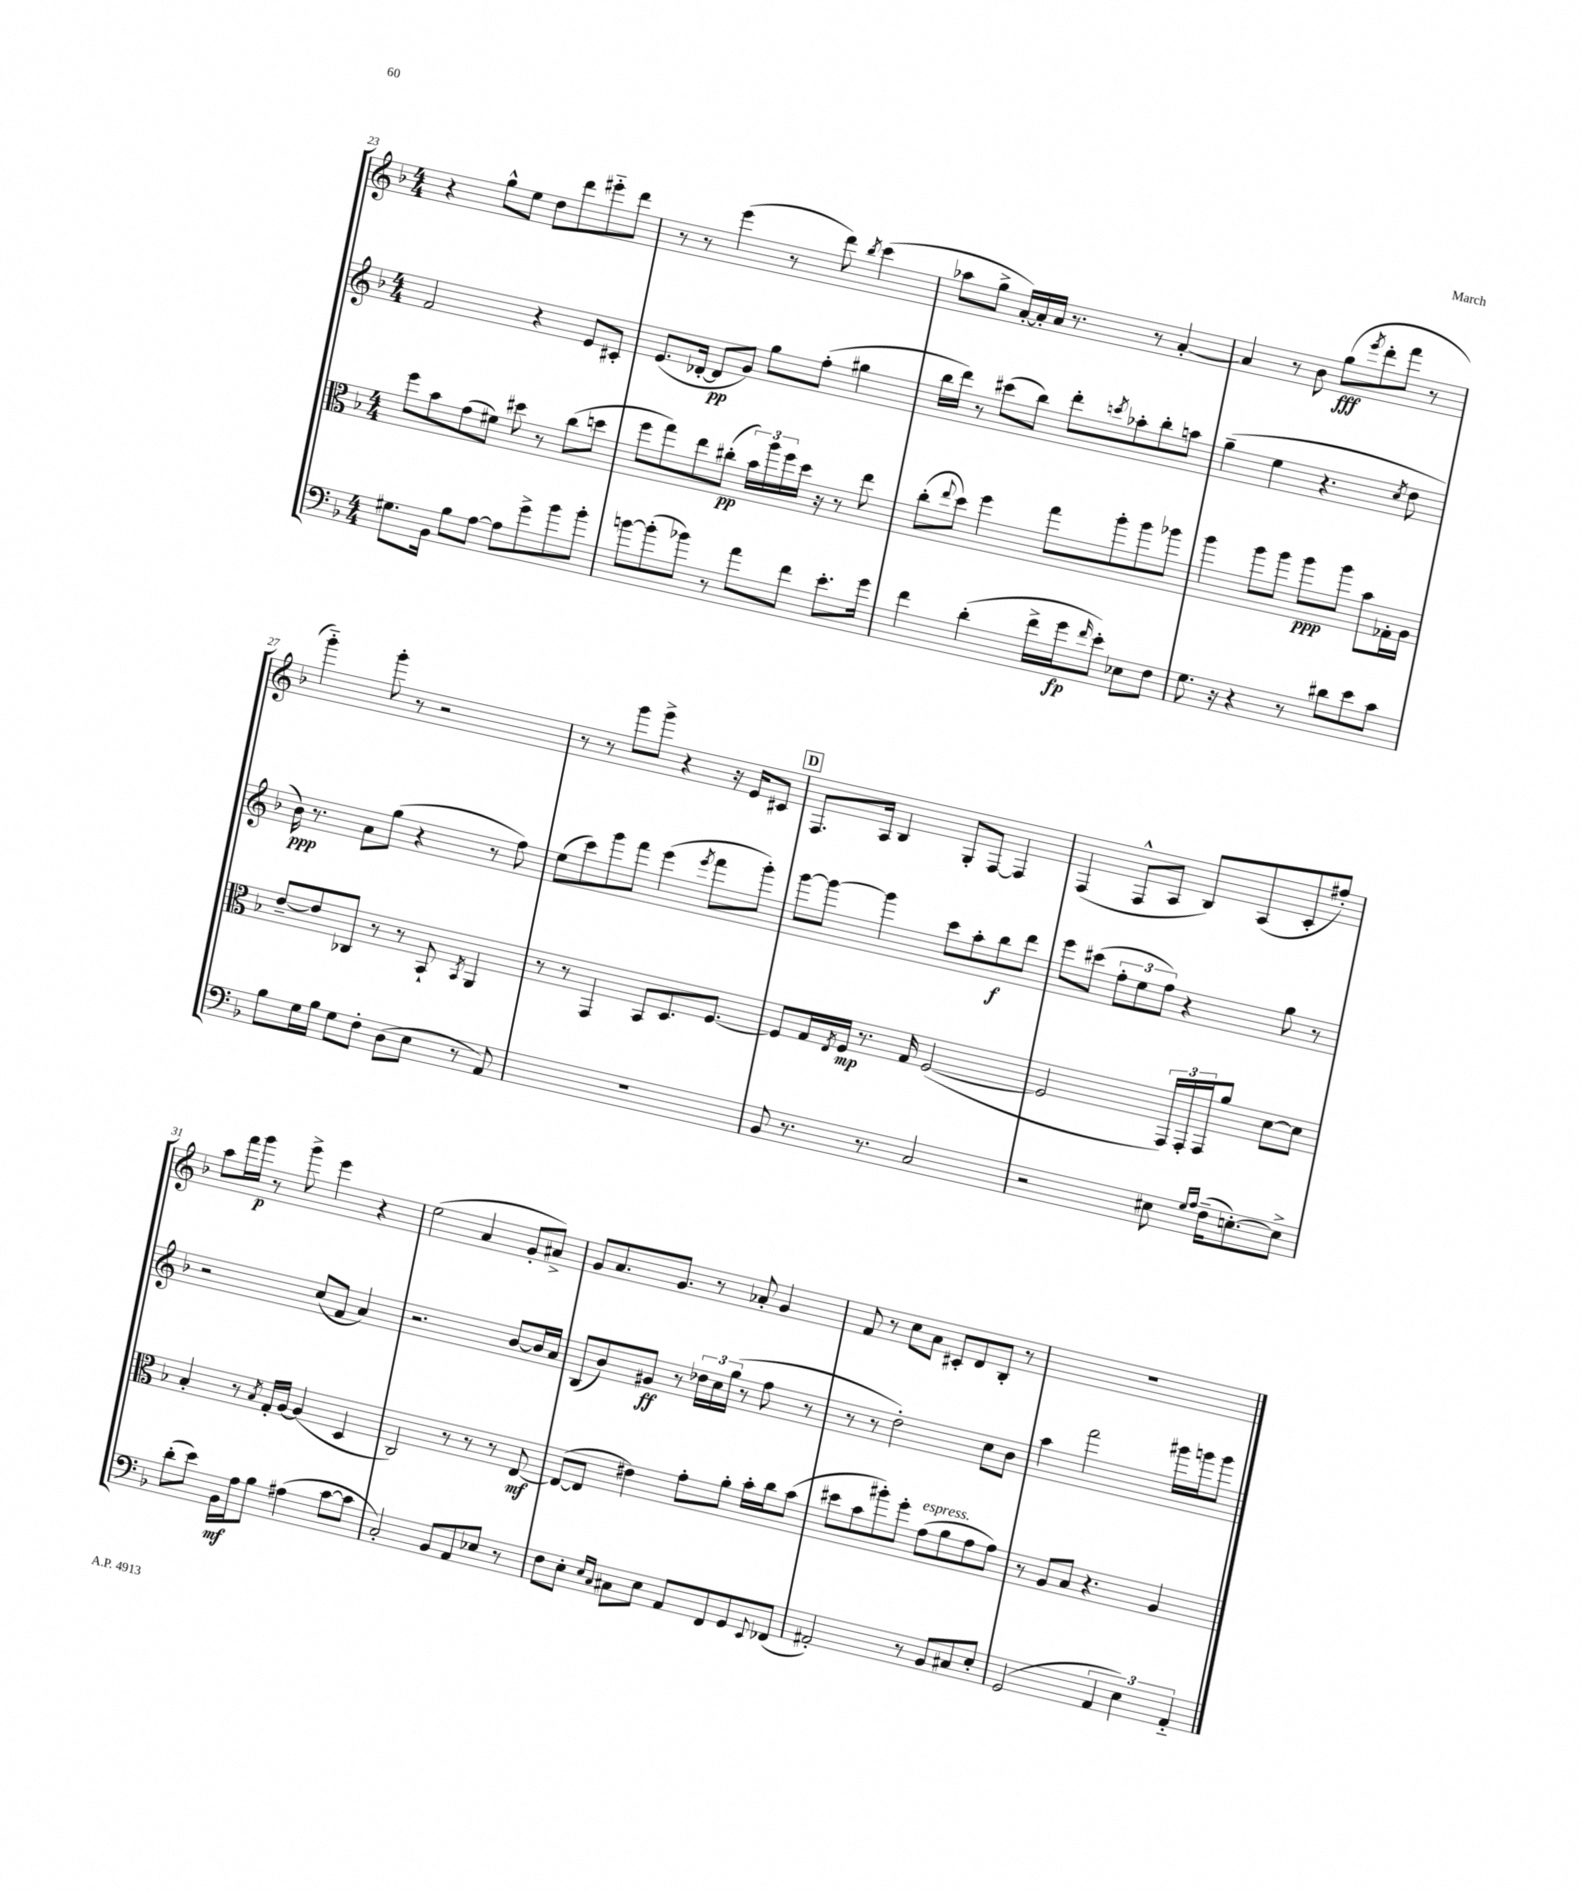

**kern	**dynam	**kern	**dynam	**kern	**dynam	**kern	**dynam
*part4	*part4	*part3	*part3	*part2	*part2	*part1	*part1
*staff4	*staff4	*staff3	*staff3	*staff2	*staff2	*staff1	*staff1
*clefF4	*	*clefC3	*	*clefG2	*	*clefG2	*
*k[b-]	*	*k[b-]	*	*k[b-]	*	*k[b-]	*
*M4/4	*	*M4/4	*	*M4/4	*	*M4/4	*
=23	=23	=23	=23	=23	=23	=23	=23
8.G#X\L	.	8ff\L	.	2f/	.	4r	.
.	.	8b-\	.	.	.	.	.
16BB-\Jk	.	.	.	.	.	.	.
8B-\L	.	(8g\	.	.	.	8gg^^\L	.
[8A\J	.	8f#X\J)	.	.	.	8ee\J	.
8A\L]	.	8dd#X\	.	4r	.	8dd\L	.
8g^\	.	8r	.	.	.	8ddd\	.
8b-\	.	(8cc\L	.	8e/L	.	8eee#X\	.
8b-'\J	.	8ddn\J	.	8c#X'/J	.	8ddd\J	.
=24	=24	=24	=24	=24	=24	=24	=24
[8bn\L	.	8ff\L	.	(8.e/L	.	8r	.
(8b'\]	.	8gg\)	.	.	.	8r	.
.	.	.	.	[16d-X'/Jk	.	.	.
8b-X\J)	.	8ee\	.	8d-/L]	pp	(4eee\	.
8r	.	(8cc#X'\J	pp	8g/J)	.	.	.
8a\L	.	24b-\LL)	.	8gg\L	.	8r	.
.	.	24aa\	.	.	.	.	.
.	.	24ff\	.	.	.	.	.
8f\J	.	16dd\JJ	.	(8ff'\J	.	8ddd\)	.
.	.	16r	.	.	.	.	.
.	.	.	.	.	.	8qbb-/	.
8.e'\L	.	8r	.	4gg#X\	.	(4ccc\	.
.	.	8ee\	.	.	.	.	.
16g\Jk	.	.	.	.	.	.	.
=25	=25	=25	=25	=25	=25	=25	=25
4f\	.	(8cc'\L	.	16bb-\LL	.	8aa-X\L	.
.	.	.	.	16ddd\JJ)	.	.	.
.	.	8qqee/	.	.	.	.	.
.	.	8dd\J)	.	8r	.	8gg^\J	.
(4d'\	.	4ff\	.	(8ccc#X\L	.	[16a'/LL)	.
.	.	.	.	.	.	16a'/]	.
.	.	.	.	8bb-\J)	.	16a/JJ	.
.	.	.	.	.	.	8.r	.
16f^\LL	.	8gg\L	.	8ddd'\L	.	.	.
16g\J	fp	.	.	.	.	.	.
16qqf/	.	.	.	8qcccn/	.	.	.
8e'\J)	.	8aa'\	.	8aa-X'\	.	8r	.
8E-X\L	.	8aa\	.	8bb-'\	.	[4a'/	.
8F\J	.	8aa-X\J	.	8aan\J	.	.	.
=26	=26	=26	=26	=26	=26	=26	=26
8.G\	.	4aa\	.	(4gg~\	.	4a/]	.
16r	.	.	.	.	.	.	.
4r	.	8aa\L	.	4ee\	.	8r	.
.	.	8aa\J	.	.	.	8b-\	.
8r	.	8aa\L	ppp	4.r	.	(8gg\L	fff
.	.	.	.	.	.	8qeee/	.
8d#X\L	.	8aa\J	.	.	.	8ddd'\	.
8e\	.	8b-\L	.	.	.	8fff\J	.
.	.	.	.	8qcc/	.	.	.
8c\J	.	16G-X'\L	.	8dd\	.	8r	.
.	.	16A\JJ	.	.	.	.	.
!!LO:LB:g=z
=27	=27	=27	=27	=27	=27	=27	=27
8B-\L	.	[8e~/L	.	16b-\)	ppp	4ggg\)	.
.	.	.	.	8.r	.	.	.
16G\L	.	8e/]	.	.	.	.	.
16B-\JJ	.	.	.	.	.	.	.
8G\L	.	8C-X/J	.	8a\L	.	8ggg'\	.
8F'\J	.	8r	.	(8gg\J	.	8r	.
(8D\L	.	8r	.	4r	.	2r	.
8E\J	.	8BB-`/	.	.	.	.	.
.	.	8qBB-/	.	.	.	.	.
8r	.	4AA/	.	8r	.	.	.
8AA/)	.	.	.	8ff\)	.	.	.
=28	=28	=28	=28	=28	=28	=28	=28
1r	.	8r	.	(8ee\L	.	8r	.
.	.	8r	.	8ccc\)	.	8r	.
.	.	4GG/	.	8ggg\	.	8ggg\L	.
.	.	.	.	8fff\J	.	8ggg^\J	.
.	.	8BB-/L	.	(4eee\	.	4r	.
.	.	8.D/	.	.	.	.	.
.	.	.	.	8qeee/	.	.	.
.	.	.	.	8fff\L	.	16r	.
.	.	[8.F/J	.	.	.	16e/KL	.
.	.	.	.	8ggg'\J)	.	8c#X/J	.
!!LO:REH:place=s1:t=D
=29	=29	=29	=29	=29	=29	=29	=29
8BB-/	.	8F/L]	.	[8ggg\L	.	8.F/L	.
8.r	.	16G/L	.	8ggg\J_	.	.	.
.	.	8qE/	.	.	.	.	.
.	.	16F/JJ	mp	.	.	16A/Jk	.
.	.	8.r	.	4ggg\]	.	4B-/	.
8.r	.	.	.	.	.	.	.
.	.	16G/	.	.	.	.	.
2C/	.	([2F/	.	8ccc\L	.	8G'/L	.
.	.	.	.	8aa'\	.	[8F/J	.
.	.	.	.	8bb-\	f	4F/]	.
.	.	.	.	8ddd\J	.	.	.
=30	=30	=30	=30	=30	=30	=30	=30
2r	.	2F/]	.	8eee\L	.	(4F/	.
.	.	.	.	(8ccc#X\J	.	.	.
.	.	.	.	12ff'\L	.	8F^^/L	.
.	.	.	.	12ee\	.	.	.
.	.	.	.	.	.	8A/J	.
.	.	.	.	12ff\J)	.	.	.
8E#X\	.	24GG/LL)	.	4r	.	8B-/L)	.
.	.	24GG'/	.	.	.	.	.
.	.	24GG/J	.	.	.	.	.
16qqG/LL	.	.	.	.	.	.	.
16qqA/JJ	.	.	.	.	.	.	.
(16F~\KL	.	8a/J	.	.	.	(8A/	.
[8.En'\)	.	.	.	.	.	.	.
.	.	[8d\L	.	8gg\	.	8c'/	.
8E^\J]	.	8d\J]	.	8r	.	8ff#X'/J)	.
!!LO:LB:g=z
=31	=31	=31	=31	=31	=31	=31	=31
(8d'\L	.	4B-'/	.	2r	.	8aa\L	.
8e\J)	.	.	.	.	.	16fff\L	.
.	.	.	.	.	.	16ggg\JJ	p
16BB-\LL	mf	8r	.	.	.	8r	.
16A\J	.	.	.	.	.	.	.
.	.	8qB-/	.	.	.	.	.
8B-\J	.	16G'/LL	.	.	.	8ggg^\	.
.	.	[16A/JJ	.	.	.	.	.
(4A#X\	.	(4A/]	.	(8cc/L	.	4eee\	.
.	.	.	.	8f/J	.	.	.
[8c\L	.	4D/	.	4a/)	.	4r	.
8c\J]	.	.	.	.	.	.	.
=32	=32	=32	=32	=32	=32	=32	=32
2C'/)	.	2C/)	.	2.r	.	(2ee\	.
8BB-/L	.	8r	.	.	.	4a/	.
8AA/	.	8r	.	.	.	.	.
8E-X/J	.	8r	.	[8b-/L	.	8g'/L	.
8r	.	[8E/	mf	16b-/L]	.	8a#X^/J)	.
.	.	.	.	16a/JJ	.	.	.
=33	=33	=33	=33	=33	=33	=33	=33
8F\L	.	(8E/L_	.	(8B-/L	.	8g/L	.
8E'\J	.	8E/J]	.	8b-/)	.	8.a/	.
16qqE/LL	.	.	.	.	.	.	.
16qqC/JJ	.	.	.	.	.	.	.
8C#X\L	.	4e#X\)	.	8g#X/J	ff	.	.
.	.	.	.	.	.	8.g/J	.
8E\J	.	.	.	8r	.	.	.
8AA/L	.	8g'\L	.	24dd-X\LL	.	8r	.
.	.	.	.	24cc\	.	.	.
.	.	.	.	(24gg\JJ	.	.	.
8FF/	.	8a'\J	.	8r	.	8a-X'/	.
8GG/	.	16b-'\LL	.	8ff\	.	4g/	.
.	.	16cc\J	.	.	.	.	.
8qqEE/	.	.	.	.	.	.	.
(8FF-X/J	.	(8b-\J	.	8r	.	.	.
=34	=34	=34	=34	=34	=34	=34	=34
2AA#X'/)	.	8dd#X\L	.	8r	.	8f/	.
.	.	8b-\	.	8r	.	8r	.
.	.	8aa#X'\)	.	2dd'\)	.	8cc\L	.
.	.	8ff'\J	.	.	.	8a\J	.
!	!	!LO:TX:a:i:t=espress.	!	!	!	!	!
8r	.	(8g\L	.	.	.	8c#X'/L	.
8BB-/L	.	8a\	.	.	.	8d/	.
8C#X/	.	8g\	.	8cc\L	.	8B-'/J	.
8E'/J	.	8g\J)	.	8b-\J	.	8r	.
=35	=35	=35	=35	=35	=35	=35	=35
(2GG/	.	8r	.	4aa\	.	1r	.
.	.	8A/L	.	.	.	.	.
.	.	8B-/J	.	2fff\	.	.	.
.	.	4.r	.	.	.	.	.
6AA/	.	.	.	.	.	.	.
6E\)	.	.	.	.	.	.	.
.	.	4A/	.	16ggg#X\LL	.	.	.
.	.	.	.	16gggn\J	.	.	.
6AA/	.	.	.	.	.	.	.
.	.	.	.	8ggg\J	.	.	.
==	==	==	==	==	==	==	==
*-	*-	*-	*-	*-	*-	*-	*-
